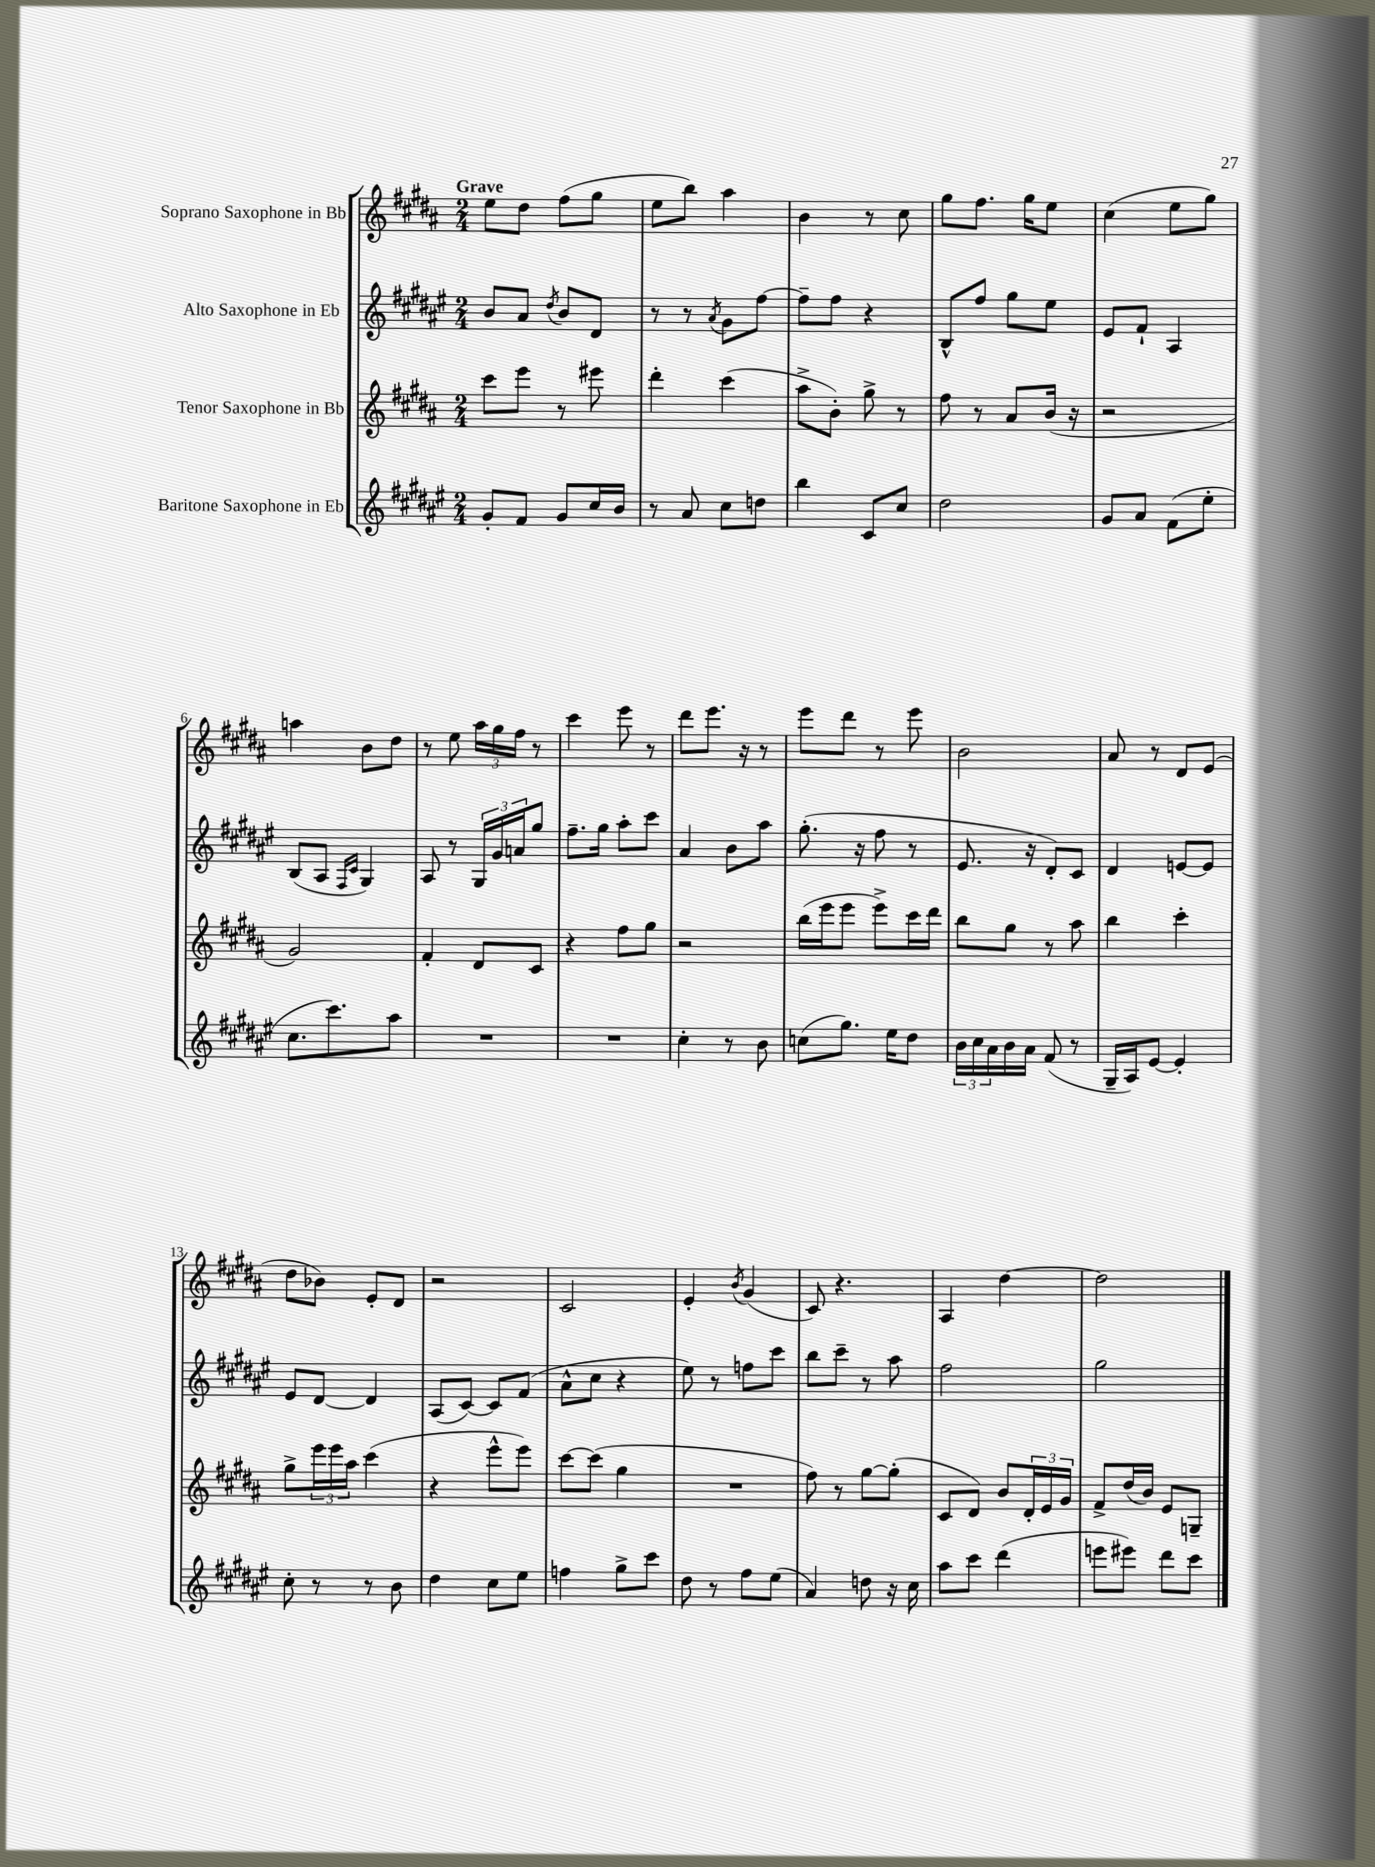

**kern	**kern	**kern	**kern
*part4	*part3	*part2	*part1
*staff4	*staff3	*staff2	*staff1
*I"Baritone Saxophone in Eb	*I"Tenor Saxophone in Bb	*I"Alto Saxophone in Eb	*I"Soprano Saxophone in Bb
*clefG2	*clefG2	*clefG2	*clefG2
*k[f#c#g#d#a#e#]	*k[f#c#g#d#a#]	*k[f#c#g#d#a#e#]	*k[f#c#g#d#a#]
*M2/4	*M2/4	*M2/4	*M2/4
=1	=1	=1	=1
!	!	!	!LO:TX:a:B:t=Grave
8g#'/L	8ccc#\L	8b/L	8ee\L
8f#/J	8eee\J	8a#/J	8dd#\J
.	.	8qdd#/	.
8g#/L	8r	8b/L	(8ff#\L
16cc#/L	8eee#X\	8d#/J	8gg#\J
16b/JJ	.	.	.
=2	=2	=2	=2
8r	4ddd#'\	8r	8ee\L
8a#/	.	8r	8bb\J)
.	.	8qa#/	.
8cc#\L	(4ccc#\	8g#\L	4aa#\
8ddn\J	.	[8ff#\J	.
=3	=3	=3	=3
4bb\	8aa#^\L	8ff#~\L]	4b\
.	8b'\J)	8ff#\J	.
8c#/L	8gg#^\	4r	8r
8cc#/J	8r	.	8cc#\
=4	=4	=4	=4
2dd#\	8ff#\	8B^^/L	8gg#\L
.	8r	8ff#/J	8.ff#\J
.	8a#/L	8gg#\L	.
.	.	.	16gg#\KL
.	(16b/Jk	8ee#\J	8ee\J
.	16r	.	.
=5	=5	=5	=5
8g#/L	2r	8e#/L	(4cc#\
8a#/J	.	8f#`/J	.
(8f#\L	.	4A#/	8ee\L
8ee#'\J	.	.	8gg#\J)
!!LO:LB:g=z
=6	=6	=6	=6
8.cc#\L	2g#/)	(8B/L	4aan\
.	.	8A#/J	.
8.ccc#\)	.	.	.
.	.	16qqF#/LL	.
.	.	16qqc#/JJ	.
.	.	4G#/)	8b\L
8aa#\J	.	.	8dd#\J
=7	=7	=7	=7
2r	4f#'/	8A#/	8r
.	.	8r	8ee\
.	8d#/L	24G#/LL	24aa#\LL
.	.	24g#/	24gg#\
.	.	24an/J	24ff#\JJ
.	8c#/J	8gg#/J	8r
=8	=8	=8	=8
2r	4r	8.ff#~\L	4ccc#\
.	.	16gg#\Jk	.
.	8ff#\L	8aa#'\L	8eee\
.	8gg#\J	8ccc#\J	8r
=9	=9	=9	=9
4cc#'\	2r	4a#/	8ddd#\L
.	.	.	8.eee\J
8r	.	8b\L	.
.	.	.	16r
8b\	.	8aa#\J	8r
=10	=10	=10	=10
(8ccn\L	(16bb\LL	(8.gg#'\	8eee\L
.	16eee\J	.	.
8.gg#\J)	8eee\J	.	8ddd#\J
.	.	16r	.
.	8eee^\L)	8ff#\	8r
16ee#\KL	.	.	.
8dd#\J	16ccc#\L	8r	8eee\
.	16ddd#\JJ	.	.
=11	=11	=11	=11
24b\LL	8bb\L	8.e#/	2b\
24cc#\	.	.	.
24a#\	.	.	.
16b\	8gg#\J	.	.
16a#\JJ	.	16r	.
(8f#/	8r	8d#'/L)	.
8r	8aa#\	8c#/J	.
=12	=12	=12	=12
16G#~/LL	4bb\	4d#/	8a#/
16A#/J)	.	.	.
[8e#/J	.	.	8r
4e#'/]	4ccc#'\	[8en/L	8d#/L
.	.	8e/J]	(8e/J
!!LO:LB:g=z
=13	=13	=13	=13
8cc#'\	8gg#^\L	8e#/L	8dd#\L
8r	24eee\L	[8d#/J	8b-X\J)
.	24eee\	.	.
.	24aa#\JJ	.	.
8r	(4ccc#\	4d#/]	8e'/L
8b\	.	.	8d#/J
=14	=14	=14	=14
4dd#\	4r	(8A#/L	2r
.	.	[8c#/J)	.
8cc#\L	8eee^^\L	8c#/L]	.
8ee#\J	8eee\J)	(8f#/J	.
=15	=15	=15	=15
4ffn\	[8ccc#\L	8a#^^\L	2c#/
.	(8ccc#\J]	8cc#\J	.
8gg#^\L	4gg#\	4r	.
8ccc#\J	.	.	.
=16	=16	=16	=16
8dd#\	2r	8ee#\)	4e'/
8r	.	8r	.
.	.	.	8qb/
8ff#\L	.	8ffn\L	(4g#/
(8ee#\J	.	8ccc#\J	.
=17	=17	=17	=17
4a#/)	8ff#\)	8bb\L	8c#/)
.	8r	8ccc#~\J	4.r
8ddn\	[8gg#\L	8r	.
16r	(8gg#'\J]	8aa#\	.
16cc#\	.	.	.
=18	=18	=18	=18
8aa#\L	8c#/L	2ff#\	4A#/
8ccc#\J	8d#/J)	.	.
(4ddd#\	8b/L	.	[4dd#\
.	24d#'/L	.	.
.	24e/	.	.
.	24g#/JJ	.	.
=19	=19	=19	=19
8eeen\L	8f#^/L	2gg#\	2dd#\]
8eee#X\J)	(16dd#/L	.	.
.	16b/JJ)	.	.
8ddd#\L	8e/L	.	.
8ccc#\J	8Gn~/J	.	.
==	==	==	==
*-	*-	*-	*-
